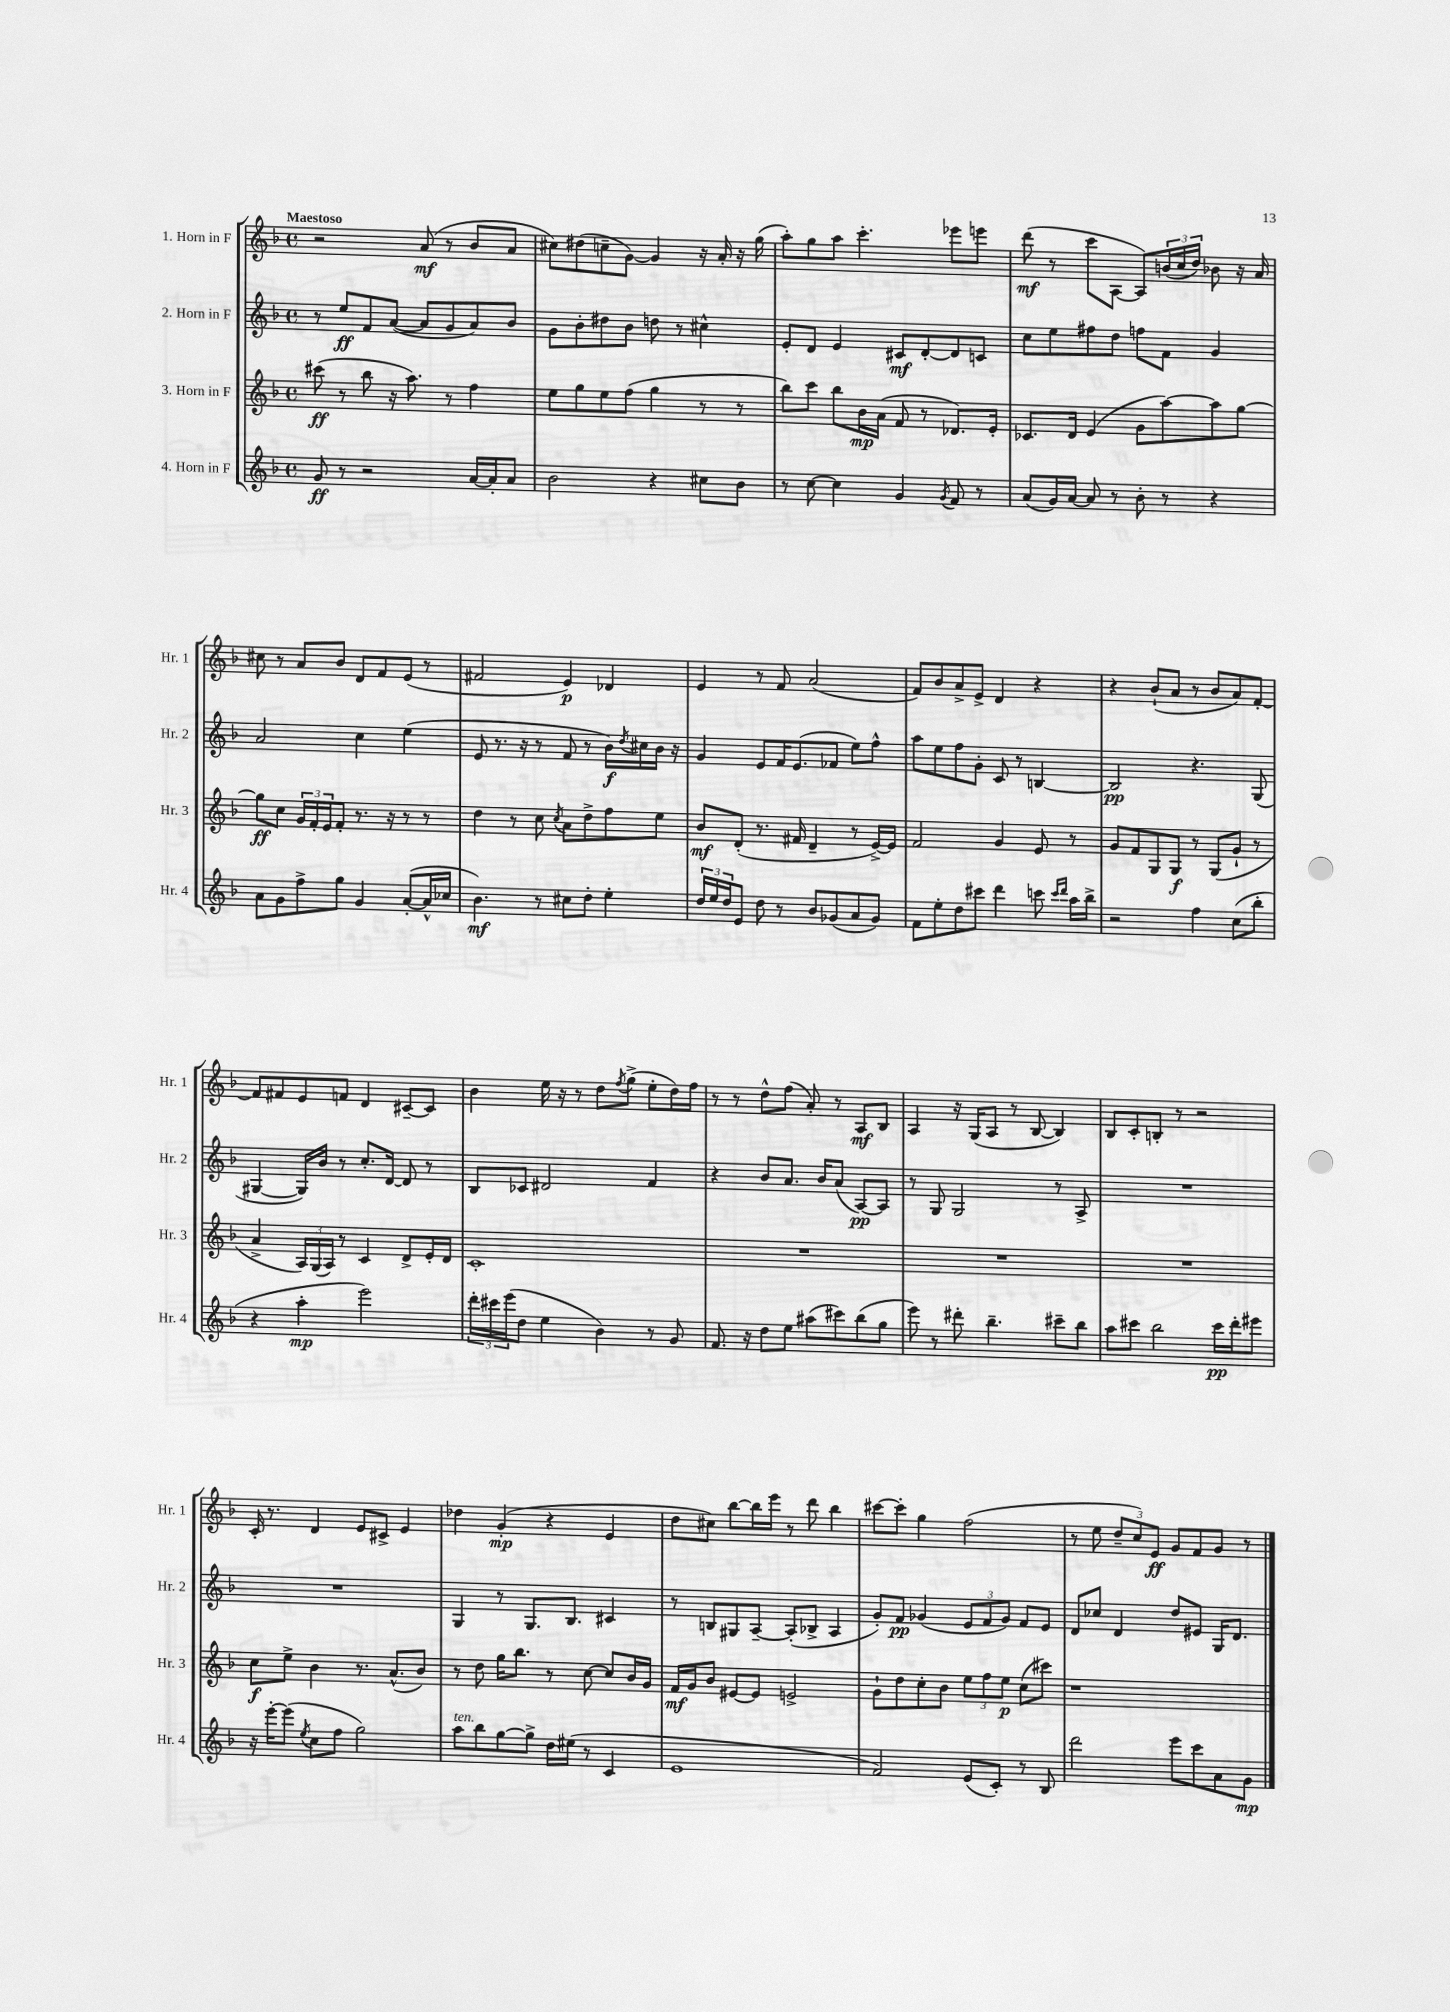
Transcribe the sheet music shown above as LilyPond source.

<<
\new StaffGroup <<
\new Staff = "s0" \with { instrumentName = "1. Horn in F" shortInstrumentName = "Hr. 1" } {
    \clef treble \key f \major \defaultTimeSignature \time 4/4 \tempo "Maestoso"
    r2 a'8\mf( r8 bes'8 a'8 |
    cis''8) dis''8( c''8-- g'8~) g'4 r16 a'16-. r16 g''16( |
    a''8-.) g''8 a''8 c'''4.-. ees'''8 e'''8 |
    d'''8\mf( r8 c'''8 a8~ a8) \tuplet 3/2 { b'16( c''16 d''16) } bes'8 r16 a'16 |
    cis''8 r8 a'8 bes'8 d'8 f'8 e'8( r8 |
    fis'2 e'4\p) des'4 |
    e'4 r8 f'8 a'2( |
    f'8) bes'8 a'8-> e'8-> d'4 r4 |
    r4 bes'8-!( a'8 r8 bes'8 a'8) f'8~-. |
    f'8 fis'8 e'8 f'8 d'4 cis'8~-- cis'8 |
    bes'4 e''16 r16 r8 d''8 \acciaccatura { f''8 } g''8->( e''8-. d''16) f''16 |
    r8 r8 d''8-^ f''8( a'8-.) r8 a8\mf bes8 |
    a4 r16 g16( a8 r8 bes8~ bes4) |
    bes8 c'8-. b8-. r8 r2 |
    c'16-. r8. d'4 e'8 cis'8-> e'4 |
    des''4 g'4-.\mp( r4 e'4 |
    d''8 cis''8) bes''8~ bes''16 e'''16 r8 d'''8 bes''4 |
    cis'''8~ cis'''8-. g''4 f''2( |
    r8 e''8 \tuplet 3/2 { d''8-- c''8) e'8\ff } g'8 f'8 g'8 r8 \bar "|." |
}
\new Staff = "s1" \with { instrumentName = "2. Horn in F" shortInstrumentName = "Hr. 2" } {
    \clef treble \key f \major \defaultTimeSignature \time 4/4
    r8 e''8\ff f'8 a'8~( a'8 g'8 a'8) bes'8 |
    g'8 bes'8-. dis''8 bes'8 d''8 r8 cis''4-^ |
    e'8-. d'8 e'4 cis'8\mf d'8~-. d'8 c'8 |
    c''8 e''8 fis''8 d''8 f''8 f'8 g'4 |
    a'2 c''4 e''4( |
    e'8 r8. r16 r8 f'8 r8 bes'16\f) \acciaccatura { d''8 } cis''16 bes'16 r16 |
    g'4 e'8 f'16 e'8.( fes'8 e''8) f''8-^ |
    a''8 e''8 f''8 g'8-. c'8 r8 b4~ |
    b2\pp r4. g8( |
    gis4~ gis16) bes'16 r8 c''8.-. d'16~ d'8 r8 |
    bes8 ces'8 dis'2 f'4 |
    r4 bes'8 a'8. bes'16 a'8( a8~\pp) a8 |
    r8 g8 g2 r8 a8-> |
    R1 |
    R1 |
    g4 r8 g8. bes8. cis'4 |
    r8 b8 gis8 a8~-- a8-.( bes8-> a4 |
    g'8-.) f'8\pp ges'4( \tuplet 3/2 { e'8 f'8 ges'8) } f'8 e'8 |
    d'8 ces''8 d'4 d''8 eis'8 g16 d'8. \bar "|." |
}
\new Staff = "s2" \with { instrumentName = "3. Horn in F" shortInstrumentName = "Hr. 3" } {
    \clef treble \key f \major \defaultTimeSignature \time 4/4
    cis'''8\ff( r8 bes''8 r16 a''8.) r8 f''4 |
    e''8 g''8 e''8 f''8( g''4 r8 r8 |
    bes''8) c'''8 bes''8 bes'16\mp a'16( f'8 r8 des'8.) e'16-. |
    ces'8. d'16 e'4( g'8 a''8~) a''8 g''8~ |
    g''8\ff c''8 \tuplet 3/2 { g'16 f'16-. e'16 } f'8-. r8. r16 r8 r8 |
    d''4 r8 c''8 \acciaccatura { c''8 } a'8 d''8-> f''8 e''8 |
    bes'8\mf d'8-.( r8. fis'16 d'4-- r8 e'16~->) e'16 |
    f'2 g'4 e'8 r8 |
    g'8 f'8 g8 g8\f r8 g8( g'8-! r8 |
    a'4-> \tuplet 3/2 { a16) g16( a16) } r8 c'4 d'8-> e'16-. d'16 |
    c'1-. |
    R1 |
    R1 |
    R1 |
    c''8\f e''8-> bes'4 r8. a'8.-^( bes'8) |
    r8 d''8 g''16 bes''8. r8 c''8~ c''8 bes'16 g'16 |
    f'16\mf g'16 bes'8 eis'8~ eis'8 e'2-> |
    g'8-! d''8 c''8-. bes'8 \tuplet 3/2 { e''8 f''8 e''8\p } c''8( cis'''8) |
    r1 \bar "|." |
}
\new Staff = "s3" \with { instrumentName = "4. Horn in F" shortInstrumentName = "Hr. 4" } {
    \clef treble \key f \major \defaultTimeSignature \time 4/4
    g'8\ff r8 r2 a'16~ a'16-. a'8 |
    bes'2 r4 cis''8 bes'8 |
    r8 c''8~ c''4 g'4 \acciaccatura { g'8 } f'8 r8 |
    a'8( g'16) a'16~ a'8 r8 bes'8-. r8 r4 |
    a'8 g'8 f''8-> g''8 g'4 a'8~-.( a'16-^ ces''16 |
    bes'4.\mf) r8 cis''8 d''8-. e''4-. |
    \tuplet 3/2 { d''16 e''16 d''16 } e'8 d''8 r8 bes'8 ges'8( a'8 ges'8) |
    f'8 e''8-. d''8 cis'''8 d'''4 c'''8 \grace { c'''16 d'''16 } a''16 bes''16-> |
    r2 f''4 c''8( bes''8-. |
    r4 a''4-.\mp e'''2) |
    \tuplet 3/2 { d'''16-. cis'''16 e'''16( } d''8 e''4 bes'4) r8 g'8 |
    f'8. r16 d''8 e''8 ais''8( cis'''8) bes''8( g''8 |
    e'''8) r8 dis'''8-. bes''4.-- cis'''8-- bes''8 |
    a''8 cis'''8 bes''2 cis'''16\pp d'''16-. eis'''8 |
    r16 e'''16~-. e'''8( \acciaccatura { e''8 } c''8 f''8 g''2) |
    a''8^\markup { \italic "ten." } bes''8 g''8~ g''8-> d''16 eis''16( r8 c'4 |
    e'1 |
    f'2) e'8( c'8-.) r8 bes8 |
    d'''2 e'''8 c'''8 a'8 g'8\mp \bar "|." |
}
>>
>>
\layout { \context { \Score \remove "Bar_number_engraver" } }
